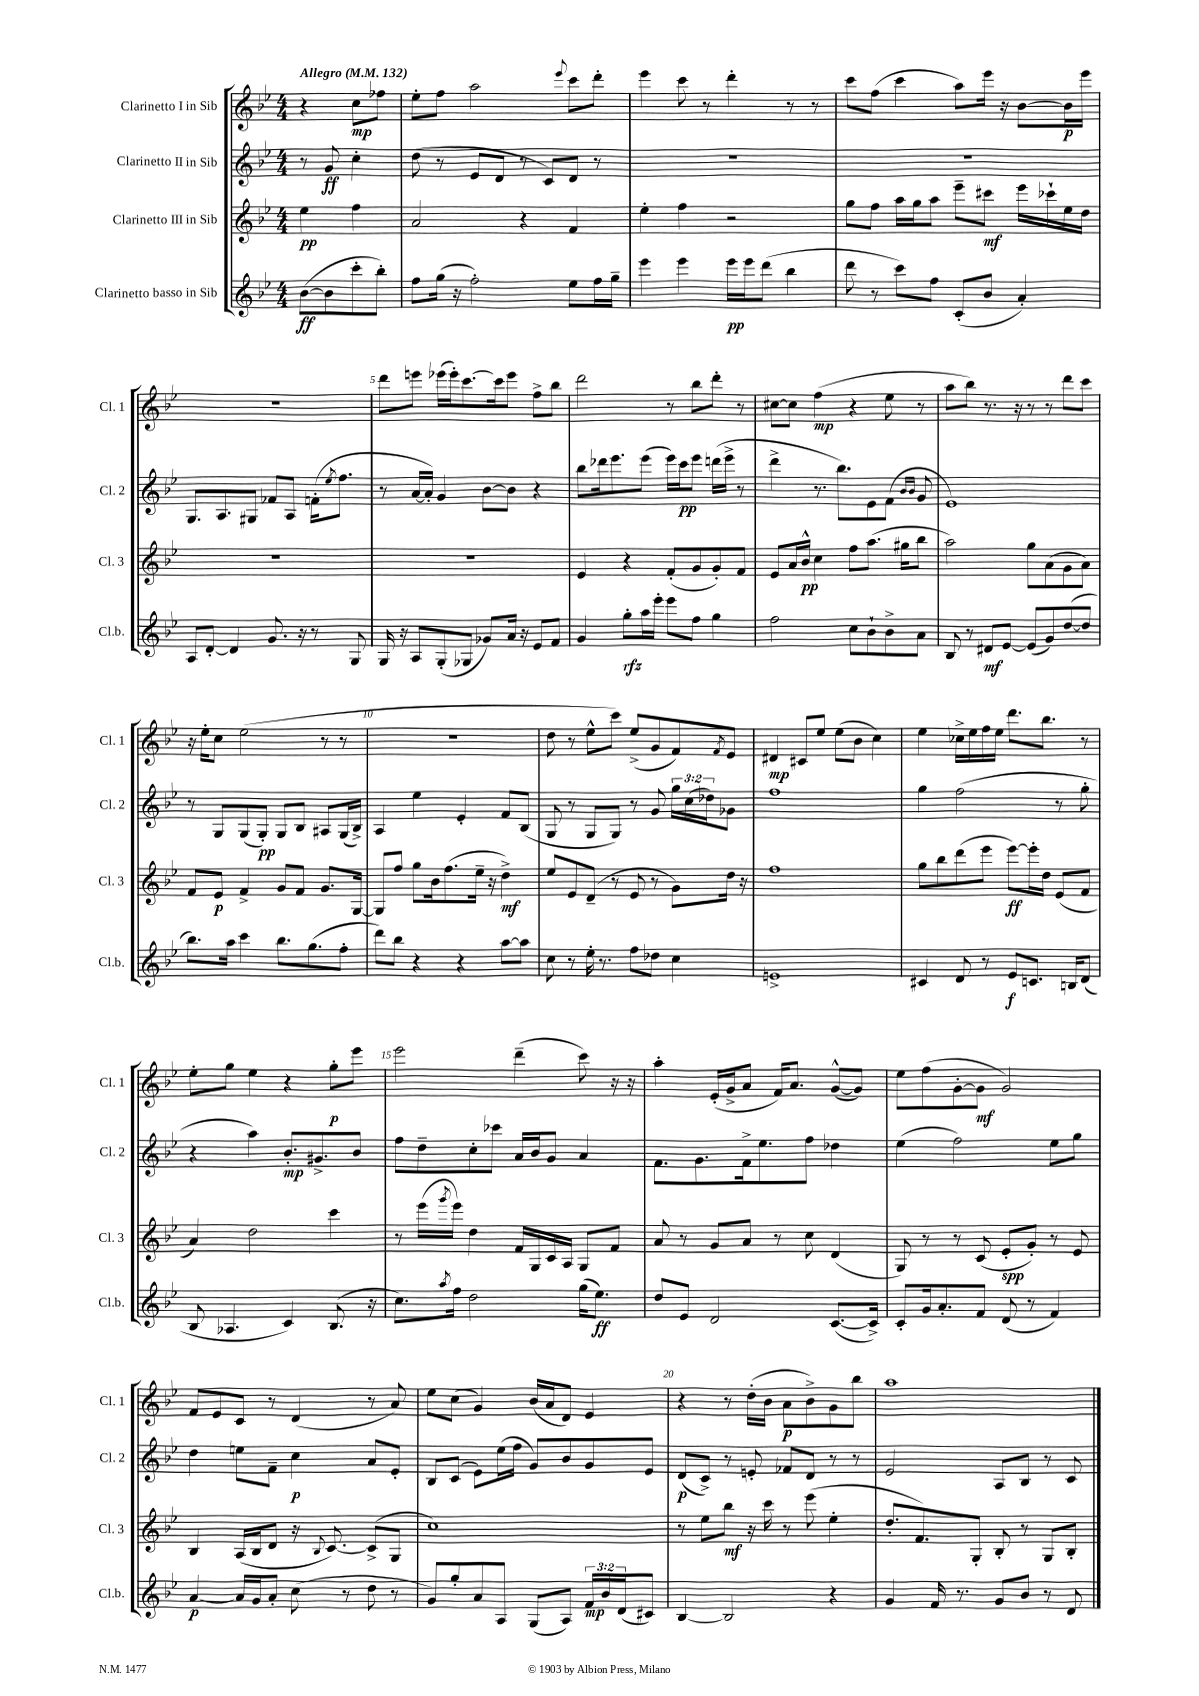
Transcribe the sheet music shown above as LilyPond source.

<<
\new StaffGroup <<
\new Staff = "s0" \with { instrumentName = "Clarinetto I in Sib" shortInstrumentName = "Cl. 1" } {
    \clef treble \key bes \major \numericTimeSignature \time 4/4 \partial 2 \tempo "Allegro" 4 = 132
    r4 c''8\mp fes''8 |
    ees''8-. f''8 a''2 \appoggiatura { ees'''8 } c'''8 d'''8-. |
    ees'''4 c'''8 r8 d'''4-. r8 r8 |
    c'''8 f''8( c'''4 a''8) ees'''16 r16 bes'8~ bes'16\p ees'''16 |
    R1 |
    d'''8 e'''8 ees'''16( ees'''16-.) c'''8.~ c'''16 ees'''8 f''8-> bes''8 |
    d'''2 r8 bes''8 d'''8-. r8 |
    cis''8~ cis''8 f''4\mp( r4 ees''8 r8 |
    a''8 bes''8) r8. r16 r8 r8 d'''8 c'''8 |
    r16 ees''16-. c''8 ees''2( r8 r8 |
    R1 |
    d''8 r8 ees''8-^ c'''8) ees''8->( g'8 f'8) \acciaccatura { f'8 } ees'8 |
    dis'4\mp cis'8 ees''8 ees''8( bes'8 c''4) |
    ees''4 ces''16-> ees''16 f''16 ees''16 d'''8. bes''8. r8 |
    ees''8-. g''8 ees''4 r4 g''8-.\p ees'''8 |
    ees'''2 d'''4--( c'''8) r16 r16 |
    a''4-. ees'16-.( g'16-> a'8 f'16) a'8. g'8~-^( g'8) |
    ees''8 f''8( g'8~-. g'8\mf g'2) |
    f'8 ees'8 c'8 r8 d'4( r8 a'8) |
    ees''8 c''8( g'4) bes'16( a'16 d'8) ees'4 |
    r4 r8 d''16-.( bes'16 a'8\p bes'8->) g'8 bes''8 |
    a''1 \bar "|." |
}
\new Staff = "s1" \with { instrumentName = "Clarinetto II in Sib" shortInstrumentName = "Cl. 2" } {
    \clef treble \key bes \major \numericTimeSignature \time 4/4 \override Staff.TupletNumber.text = #tuplet-number::calc-fraction-text \partial 2
    r8 g'8\ff c''4-. |
    d''8( r8 ees'8 d'8 r8 c'8) d'8 r8 |
    R1 |
    R1 |
    g8. a8. gis8 fes'8 a8 f'16-.( \acciaccatura { ees''8 } f''8. |
    r8 a'16~ a'16-.) g'4 bes'8~ bes'8 r4 |
    bes''8 des'''16 ees'''8. ees'''8( ees'''16) c'''16\pp ees'''8 d'''16( ees'''16-> r8 |
    d'''4-> r8. bes''8.) ees'8 f'8( \grace { bes'16 bes'16 } g'8 |
    ees'1) |
    r8 g8 g8( g8-.\pp) g8 bes8 ais8 g16( bes16->) |
    a4 ees''4 ees'4-. f'8 bes8( |
    g8 r8 g8 g8) r8 g'8 \tuplet 3/2 { g''16 c''16( des''16) } ges'8 |
    f''1 |
    g''4 f''2( r8 g''8-. |
    r4 a''4) bes'8.-.\mp gis'8.-> bes'8 |
    f''8 d''8-- c''8-. ces'''8 a'16 bes'16 g'8 a'4 |
    f'8. g'8. f'16-> ees''8. f''8 des''4 |
    ees''4( f''2) ees''8 g''8 |
    d''4 e''8 f'8-- c''4\p a'8 ees'8-. |
    bes8 c'8( ees'8) ees''16( f''16 g'8) bes'8 g'8 ees'8 |
    d'8\p( c'8->) r8 e'8-. fes'8 d'8 r8 r8 |
    ees'2 a8 bes8 r8 c'8 \bar "|." |
}
\new Staff = "s2" \with { instrumentName = "Clarinetto III in Sib" shortInstrumentName = "Cl. 3" } {
    \clef treble \key bes \major \numericTimeSignature \time 4/4 \partial 2
    ees''4\pp f''4 |
    a'2 r4 f'4 |
    ees''4-. f''4 r2 |
    g''8 f''8 a''16 g''16 a''8 ees'''8-- cis'''8\mf ees'''16 ces'''16-! ees''16 d''16 |
    R1 |
    R1 |
    ees'4 r4 f'8-.( g'8 g'8-.) f'8 |
    ees'8 a'16 bes'16-^\pp c''4 f''8 a''8.( gis''16 bes''8 |
    a''2) g''8 a'8( g'8 a'8) |
    f'8 ees'8\p f'4-> g'8 f'8 g'8. g16~ |
    g8 f''8 g''8 bes'16 f''8.( ees''16-- r16 d''4->\mf) |
    ees''8 ees'8 d'8--( r8 ees'8 r8 g'8) d''16 r16 |
    f''1 |
    g''8 bes''8 d'''8( ees'''8 ees'''8~\ff) ees'''16-. d''16 ees'8( f'8 |
    a'4) d''2 c'''4 |
    r8 ees'''16( \acciaccatura { g'''8 } ees'''16) d''4 f'16 g16 c'16 a16 g8 f'8 |
    a'8 r8 g'8 a'8 r8 c''8 d'4( |
    g8) r8 r8 c'8( ees'8-.\spp g'8-.) r8 ees'8 |
    bes4 a16( bes16 d'8 r16 \appoggiatura { bes8 } c'8.~) c'8->( g8 |
    c''1) |
    r8 ees''8 bes''8\mf r16 c'''16 r8 ees'''8( ees''4-. |
    d''8.-. f'8.) g8-. bes8-. r8 g8 bes8-. \bar "|." |
}
\new Staff = "s3" \with { instrumentName = "Clarinetto basso in Sib" shortInstrumentName = "Cl.b." } {
    \clef treble \key bes \major \numericTimeSignature \time 4/4 \override Staff.TupletNumber.text = #tuplet-number::calc-fraction-text \partial 2
    bes'8~\ff( bes'8 c'''8-. bes''8-.) |
    f''8 g''16( r16 f''2-.) ees''8 f''16 g''16-- |
    ees'''4 ees'''4 ees'''16\pp ees'''16 d'''8( bes''4 |
    d'''8 r8 c'''8) f''8 c'8-.( bes'8 a'4-.) |
    a8 d'8~-. d'4 g'8. r16 r8 g8 |
    g16 r16 a8 g8-.( ges8 ges'8) a'16 r16 ees'8 f'8 |
    g'4 g''8-.\rfz a''16 ees'''16-. ees'''8 f''8 g''4 |
    f''2 c''8 bes'8-! bes'8-> a'8 |
    bes8 r8 dis'8\mf ees'8~ ees'8( g'8) d''8~( d''8 |
    bes''8.) a''16 c'''4 bes''8. g''8.( f''8-. |
    d'''8) bes''8 r4 r4 a''8~ a''8 |
    c''8 r8 ees''16-. r8. f''8 des''8 c''4 |
    e'1-> |
    cis'4 d'8 r8 ees'8\f c'8. b16 d'8( |
    bes8 aes4. c'4) bes8.( r16 |
    c''8.) \acciaccatura { a''8 } f''16 d''2 g''16( ees''8.\ff) |
    d''8 ees'8 d'2 c'8.~( c'16->) |
    c'8-. g'16 a'8.-. f'8 d'8( r8 f'4) |
    a'4~\p a'16 g'16 a'8-. c''8( r8 d''8 r8 |
    g'8) g''8-. a'8 a8 g8( a8) \tuplet 3/2 { f'16\mp bes'16 d'16( } cis'8) |
    bes4~ bes2 r4 |
    g'4 f'16 r8. g'8 bes'8 r8 d'8 \bar "|." |
}
>>
>>
\layout { \context { \Score \override BarNumber.break-visibility = ##(#f #t #t) barNumberVisibility = #(every-nth-bar-number-visible 5) } }
